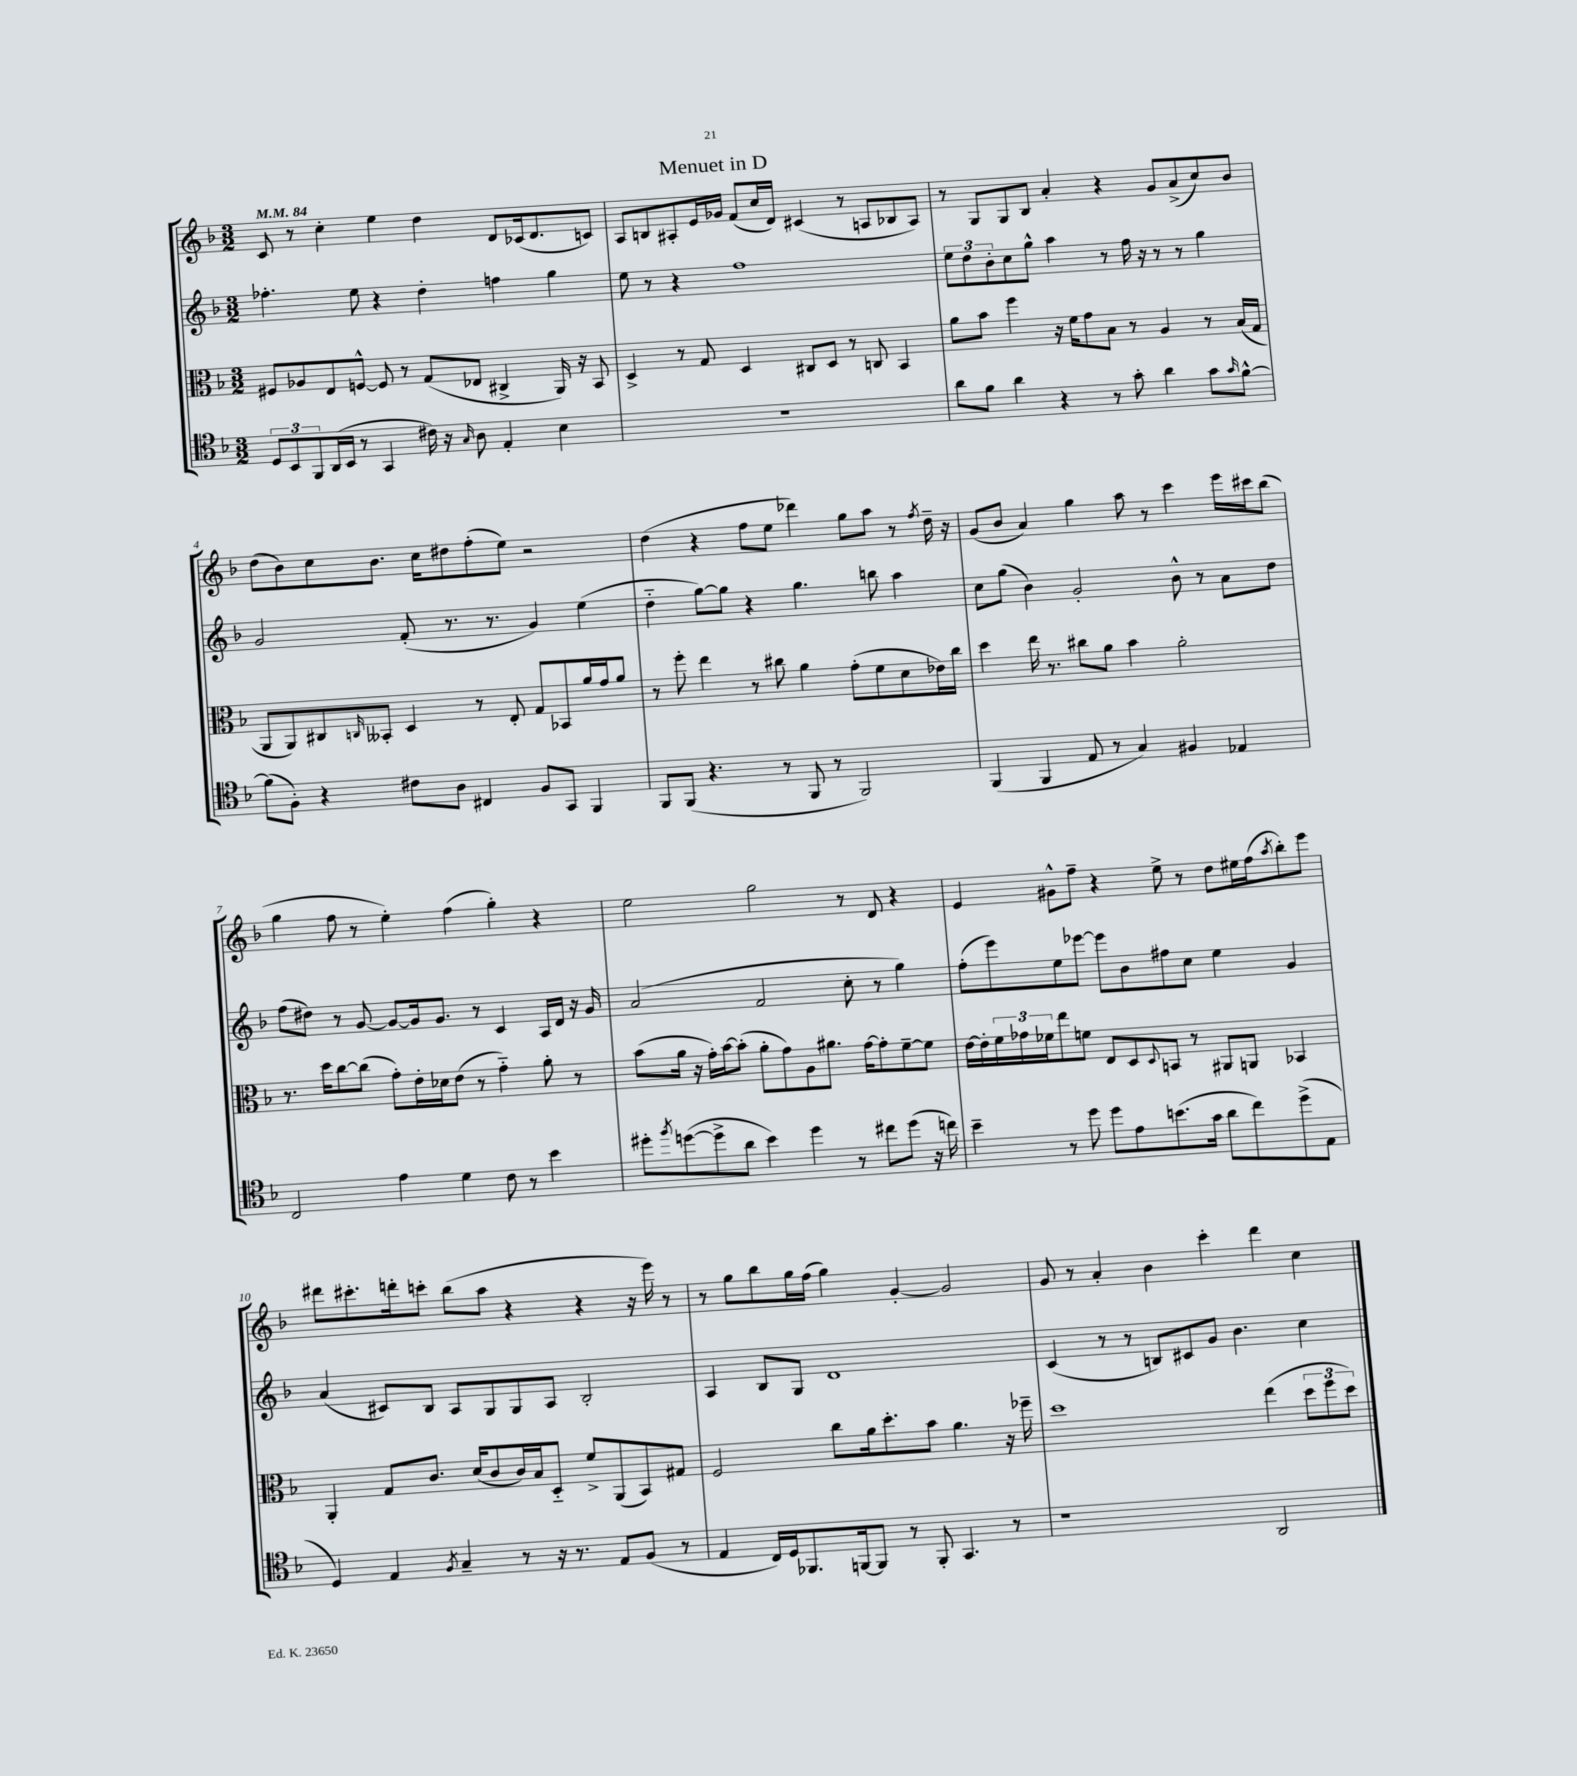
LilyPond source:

\header { title = "Menuet in D" }
<<
\new StaffGroup <<
\new Staff = "s0" {
    \clef treble \key f \major \numericTimeSignature \time 3/2 \tempo 4 = 84
    c'8 r8 c''4-. e''4 d''4 d'8 ces'16( d'8. c'8) |
    a8 b8 ais8-. e'16 ges'16 f'8( c''16 d'16) cis'4( r8 a8 bes8 a8) |
    r8 g8 g8 bes8 a'4-. r4 g'8 a'8->( c''8) bes'8 |
    d''8( bes'8) c''8 bes'8. c''16 dis''8 f''8-.( e''8) r2 |
    d''4( r4 f''8 e''8 des'''4) g''8 a''8 r8 \acciaccatura { f''8 } d''16-- r16 |
    g'8( bes'8 a'4) g''4 a''8 r8 c'''4 e'''16 cis'''16 bes''8( |
    g''4 f''8 r8 e''4-.) f''4( g''4-.) r4 |
    e''2 g''2 r8 d'8 r4 |
    e'4 gis'8-^ f''8-- r4 e''8-> r8 d''8 eis''16 f''16( \acciaccatura { a''8 } bes''8-.) e'''8 |
    dis'''8 cis'''8.-. d'''16-. c'''8-. bes''8( a''8 r4 r4 r16 e'''16) r8 |
    r8 g''8 bes''8 g''16 f''16( g''4) g'4~-. g'2 |
    g'8 r8 a'4-. bes'4 c'''4-. d'''4 c''4 \bar "|." |
}
\new Staff = "s1" {
    \clef treble \key f \major \numericTimeSignature \time 3/2
    fes''4.-. e''8 r4 d''4-. f''4 g''4 |
    e''8 r8 r4 f''1 |
    \tuplet 3/2 { e''8 d''8 bes'8-. } c''8 g''8-^ a''4 r8 f''16 r16 r8 r8 g''4 |
    g'2 f'8-.( r8. r8. g'4) e''4( |
    d''4-_ g''8~) g''8 r4 g''4. b''8 a''4 |
    c''8 g''8( bes'4) g'2-. bes'8-^ r8 a'8 d''8 |
    f''8( dis''8) r8 g'8~ g'8~ g'16 g'8. r8 c'4 a16 d'16 r16 g'16 |
    a'2( f'2 c''8-. r8 g''4) |
    f''8-.( e'''8) e''8 ees'''8~ ees'''8 bes'8 fis''8 c''8 e''4 g'4 |
    a'4( cis'8) bes8 a8 g8 g8 a8 bes2-. |
    a4 bes8 g8 d'1 |
    c'4( r8 r8 b8) cis'8 g'8 bes'4. c''4 \bar "|." |
}
\new Staff = "s2" {
    \clef alto \key f \major \numericTimeSignature \time 3/2
    fis8 aes8 e8 f8~-^ f8 r8 g8( ees8 cis4-> a,16) r16 bes,8 |
    d4-> r8 g8 d4 cis8 d8 r8 c8 bes,4 |
    a'8 bes'8 f''4 r16 f'16 g'8 bes8 r8 a4 r8 bes16( g16 |
    a,8 a,8) cis8 \grace { c16 } beses,8-. d4 r8 e8-. g8 bes,8 a'16 g'16 a'8 |
    r8 f''8-. e''4 r8 cis''8 a'4 g'8-.( f'8 d'8 ees'16) cis''16 |
    d''4 e''16 r8. cis''8 a'8 bes'4 a'2-. |
    r8. d''16 c''8~ c''8( g'8-.) e'16-. des'16 e'8( r8 g'4-_) a'8-. r8 |
    bes'8( a'16 r16 g'16-.) bes'16~ bes'8-.( a'8-. g'8) a8 ais'8. g'16~ g'8-. f'8~-- f'8 |
    e'16~ e'16-. \tuplet 3/2 { f'16 ges'16 fes'16 } e''8 f'8 e8 d8 \appoggiatura { d8 } b,8 r8 ais,8 a,8 bes,4 |
    a,4-. g8 c'8. d'16( c'8 c'16) bes16 d8-_ f'8-> a,8( bes,8) gis8 |
    f2 c''8 a'16 d''8.-. bes'8 a'4. r16 fes''16-- |
    d''1 e''4( \tuplet 3/2 { d''8 f''8 d''8) } \bar "|." |
}
\new Staff = "s3" {
    \clef tenor \key f \major \numericTimeSignature \time 3/2
    \tuplet 3/2 { d8 bes,8 f,8 } a,16( bes,16 r8 g,4 cis'16) r16 \grace { g16 } a8 e4-. bes4 |
    R1. |
    a'8 f'8 a'4 r4 r8 g'8-. a'4 g'8 \grace { g'16 } f'8~-^ |
    f'8( f8-.) r4 cis'8 a8 cis4 f8 g,8 f,4 |
    f,8 f,8( r4. r8 f,8 r8 f,2) |
    f,4( f,4 e8 r8 g4) fis4 ees4 |
    c2 e'4 d'4 c'8 r8 bes'4 |
    dis''8-. \acciaccatura { f''8 } d''8~( d''8-> a'8 bes'4) d''4 r8 cis''8 d''8( r16 c''16) |
    bes'4-- r8 d''8 d''8 e'8 b'8.( g'16 a'8 c''8) d''8->( e8 |
    d4) e4 \acciaccatura { f8 } g4-- r8 r16 r8. e8 f8( r8 |
    e4 c16) d16 fes,8. f,16~ f,8 r8 f,8-. g,4. r8 |
    r1 a,2 \bar "|." |
}
>>
>>
